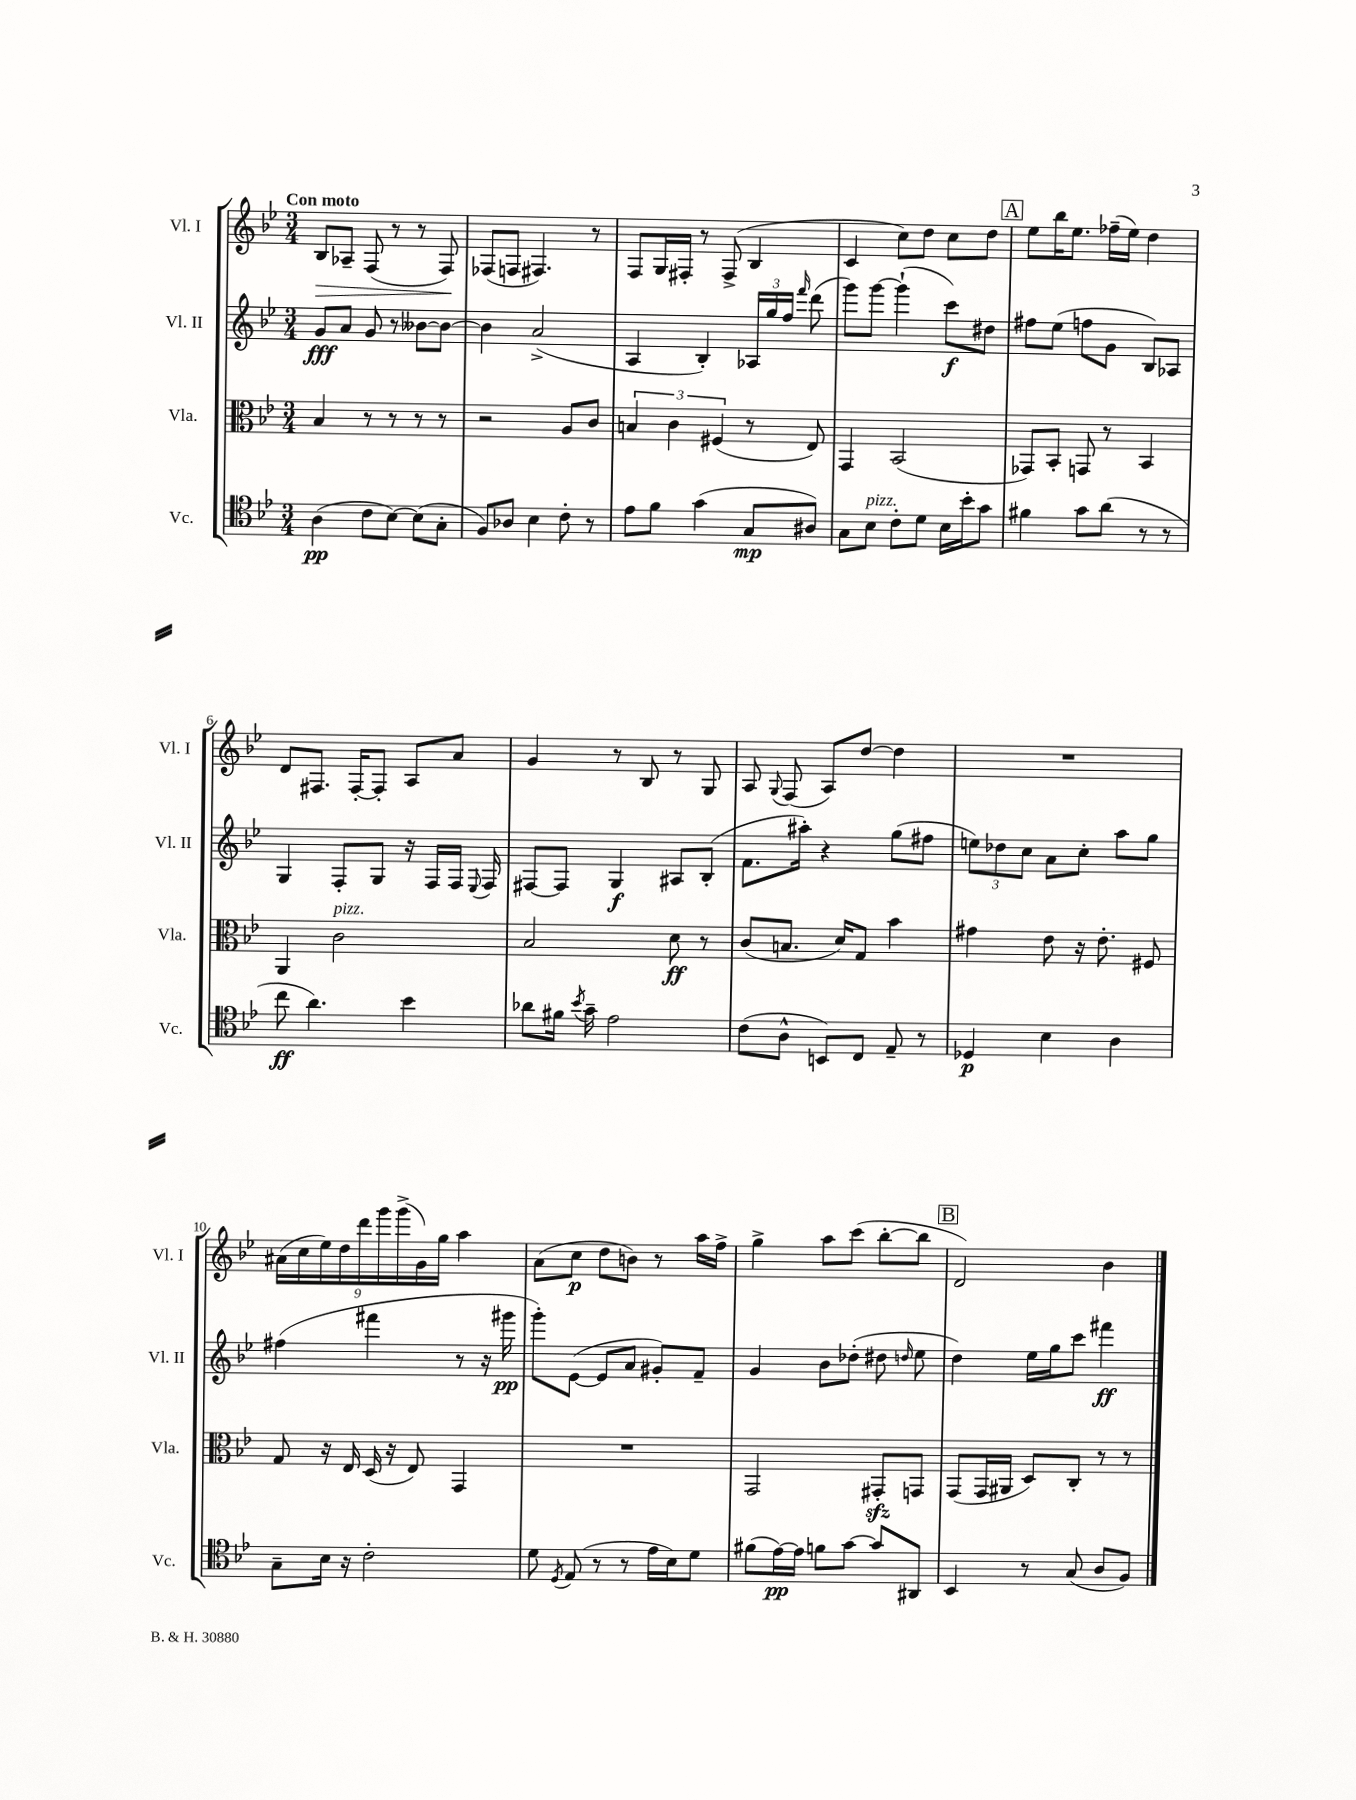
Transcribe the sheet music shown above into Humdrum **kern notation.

**kern	**kern	**kern	**kern
*staff4	*staff3	*staff2	*staff1
*clefC4	*clefC3	*clefG2	*clefG2
*k[b-e-]	*k[b-e-]	*k[b-e-]	*k[b-e-]
*M3/4	*M3/4	*M3/4	*M3/4
(4A	4B-	8g	8B-
.	.	8a	8A-~
8c	8r	8g	(8F
[8B-)	8r	8r	8r
(8B-]	8r	[8b--	8r
8G'	8r	8b--_	8F)
=	=	=	=
8F)	2r	4b--]	(8F-
8A-	.	.	8F
4B-	.	(2a^	4.F#)
8c'	8A	.	.
8r	8c	.	8r
=	=	=	=
8e-	6B	4A	8F
8f	.	.	16G
.	6c	.	.
.	.	.	16F#'
(4g	.	4B-')	8r
.	(6F#	.	.
.	.	.	(8F#^
8G	8r	24A-	4B-
.	.	24gg	.
.	.	24ff	.
.	.	16qqfff	.
8A#)	8E-)	(8ddd	.
=	=	=	=
8G	4GG	8ggg)	4c
8B-	.	[8ggg	.
8c'	(2BB-	(4ggg`]	8cc)
8d	.	.	8dd
16B-	.	8ccc)	8cc
16b-'	.	.	.
8g	.	8dd#	8dd
=	=	=	=
4f#	8GG-)	8ff#	8ee-
.	8BB-'	(8ee-	16bb-
.	.	.	8.ee-
8g	8GG	8ff	.
(8a	8r	8g	(16ff-~
.	.	.	16ee-)
8r	4BB-	8B-)	4dd
8r	.	8A-	.
=	=	=	=
8cc	4AA	4G	8d
4.a)	.	.	8.F#
.	2c	8F'	.
.	.	.	[16F#'
.	.	8G	8F#']
4b-	.	16r	8A
.	.	16F	.
.	.	16F	8a
.	.	8qqE-	.
.	.	16F	.
=	=	=	=
8a-	2B-	[8F#	4g
16f#	.	8F#]	.
8qb-	.	.	.
16g~	.	.	.
2e-	.	4G	8r
.	.	.	8B-
.	8d	8A#	8r
.	8r	(8B-'	8G
=	=	=	=
(8c	(8c	8.f	8A
.	.	.	8qqG
8A^^	8.B	.	(8F
.	.	16aa#')	.
8BB)	.	4r	8A)
.	16d)	.	.
8C	8G	.	[8dd
8E-~	4b-	(8gg	4dd]
8r	.	8ff#	.
=	=	=	=
4D-	4g#	12ee)	2.r
.	.	12dd-	.
.	.	12cc	.
4B-	8e-	8a	.
.	16r	8cc'	.
.	8.e-'	.	.
4A	.	8aa	.
.	8F#	8gg	.
=	=	=	=
8G~	8G	(4ff#	(18a#
.	.	.	18cc
.	.	.	18ee-)
16B-	16r	.	.
.	.	.	18dd
16r	16E-	.	.
.	.	.	18ddd
2c'	(16D	4fff#	.
.	.	.	18ggg
.	16r	.	.
.	.	.	(18ggg^
.	8E-)	.	.
.	.	.	18g)
.	.	.	18gg
.	4GG	8r	4aa
.	.	16r	.
.	.	16ggg#	.
=	=	=	=
8d	2.r	8ggg')	(8a
8qD	.	.	.
(8E-	.	([8e-	8cc
8r	.	8e-]	8dd
8r	.	8a	8b)
16e-	.	8g#')	8r
16B-)	.	.	.
8d	.	8f~	16aa
.	.	.	16ff^
=	=	=	=
(8f#	2GG	4g	4gg^
[16e-)	.	.	.
16e-]	.	.	.
8f	.	8b-	8aa
[8g	.	(8dd-'	(8ccc
8g]	8GG#'	8dd#	[8bb-'
.	.	16qqdd	.
8AA#	8GG	8ee-	8bb-]
=	=	=	=
4BB-	(8GG	4dd)	2d)
.	16GG	.	.
.	16AA#	.	.
8r	8D)	16ee-	.
.	.	16gg	.
(8G	8C'	8ccc	.
8A	8r	4fff#	4b-
8F)	8r	.	.
==	==	==	==
*-	*-	*-	*-
